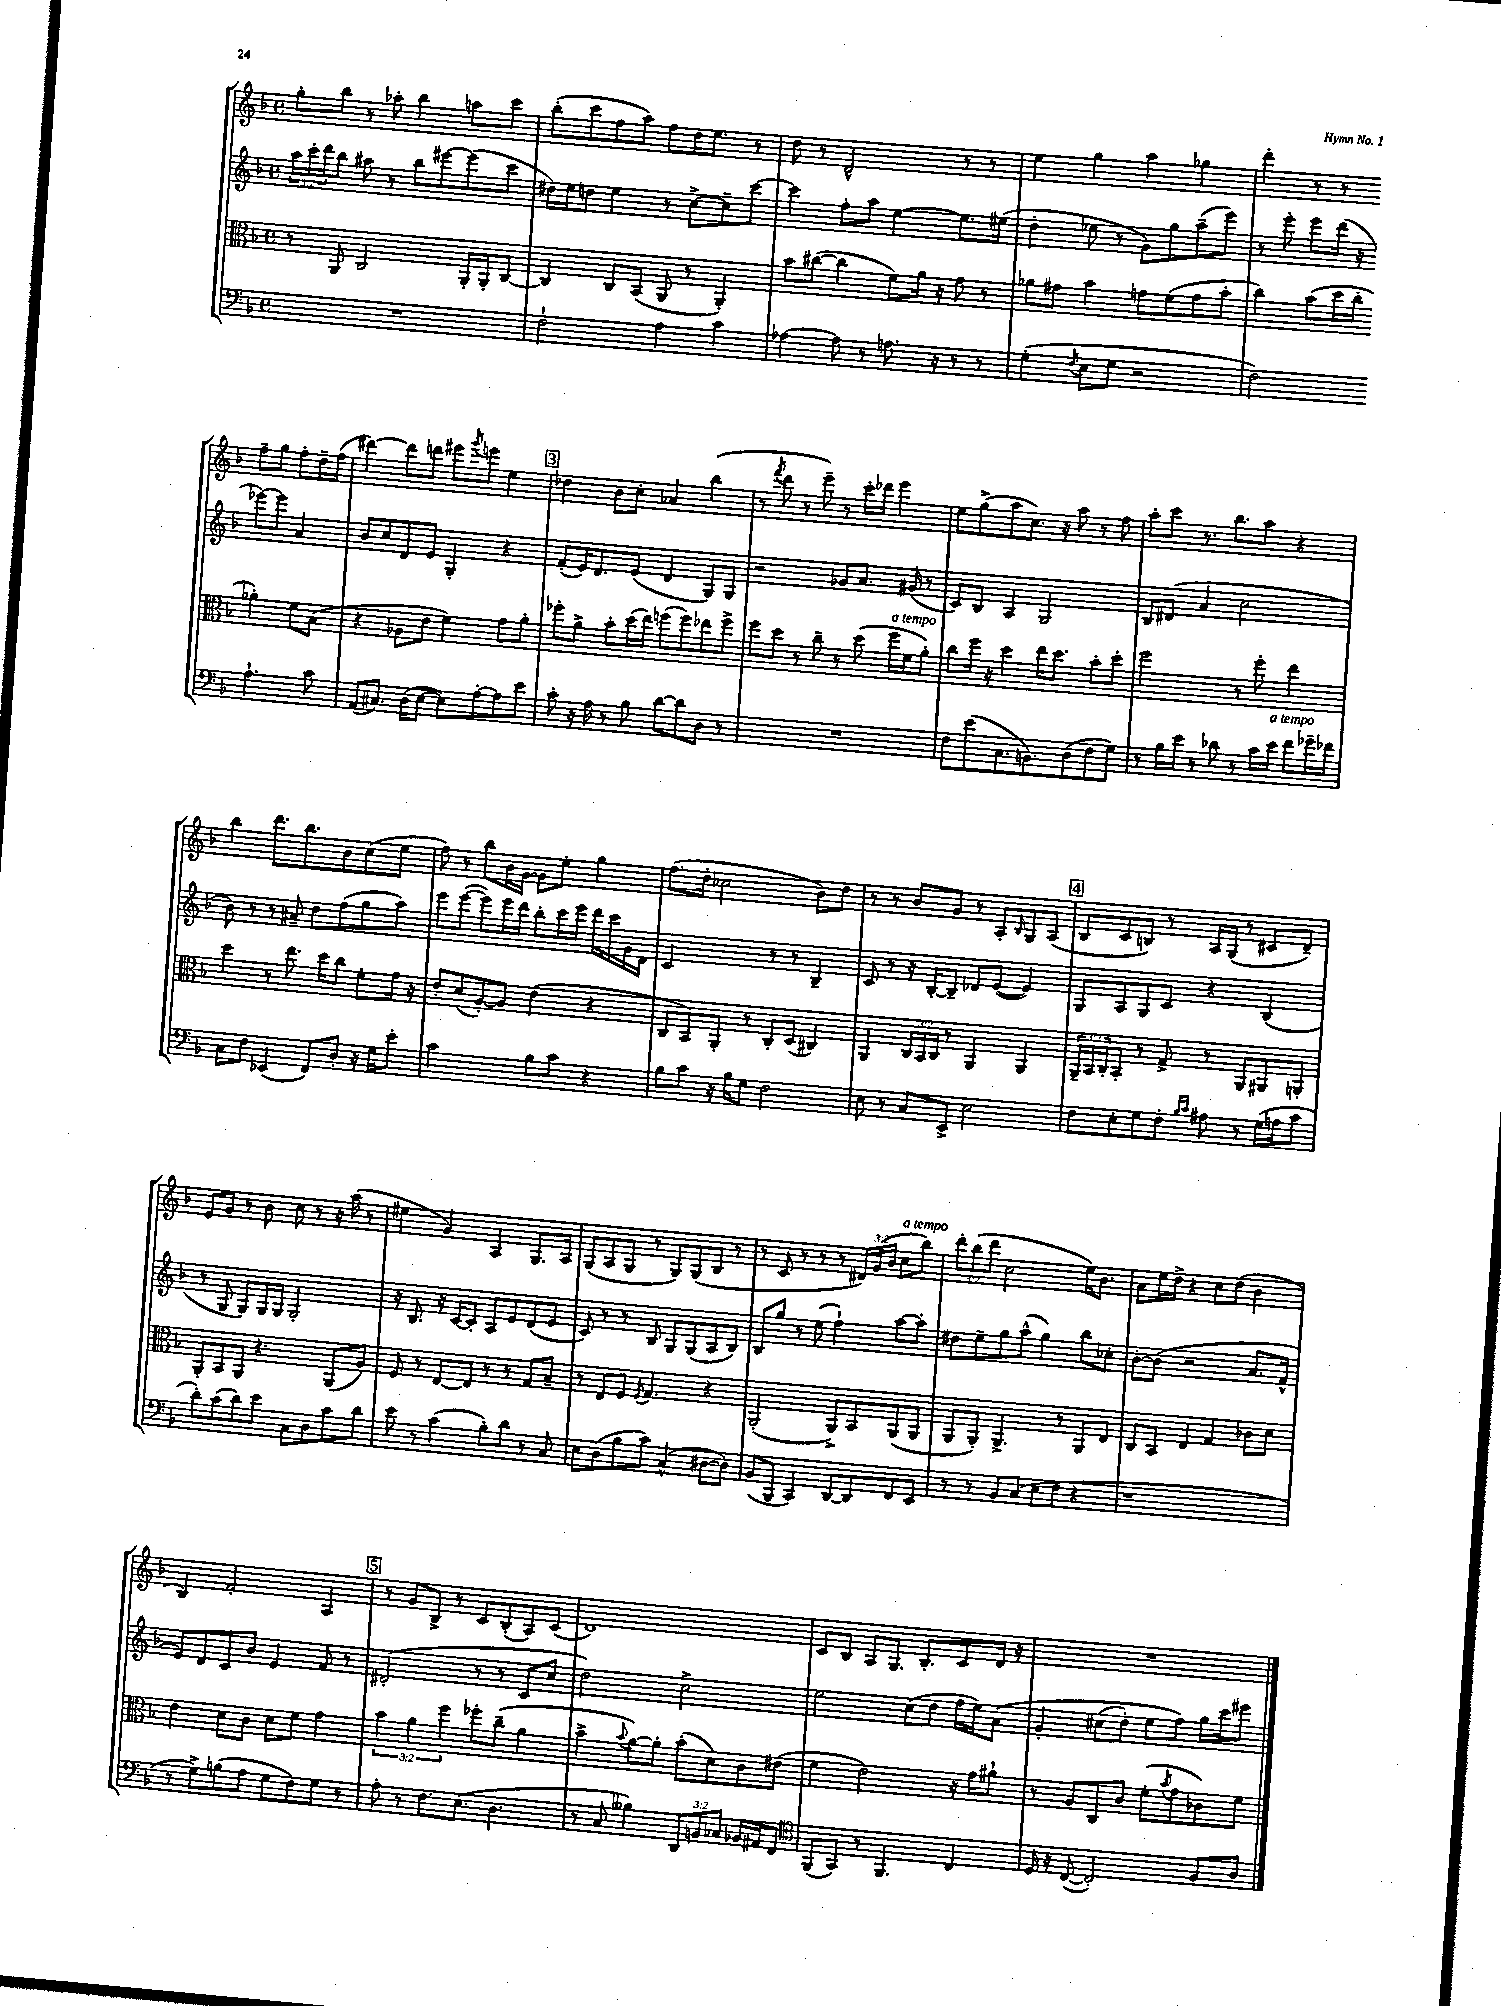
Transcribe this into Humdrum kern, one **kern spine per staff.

**kern	**kern	**kern	**kern
*part4	*part3	*part2	*part1
*staff4	*staff3	*staff2	*staff1
*clefF4	*clefC3	*clefG2	*clefG2
*k[b-]	*k[b-]	*k[b-]	*k[b-]
*M4/4	*M4/4	*M4/4	*M4/4
*met(c)	*met(c)	*met(c)	*met(c)
=96	=96	=96	=96
1r	8r	24aa\LL	8gg'\L
.	.	24ccc'\	.
.	.	24ddd\J	.
.	8AA/	8bb-\J	8bb-\J
.	2C/	8aa#X\	8r
.	.	8r	8aa-X'\
.	.	8bb-\L	4bb-\
.	.	[8eee#X\	.
.	16AA'/LL	(8eee#\]	8aan\L
.	16AA'/J	.	.
.	[8C/J	8ccc\J	8ccc\J
=97	=97	=97	=97
2F`\	4C/]	16dd#X\LL)	(8bb-'\L
.	.	16ee\J	.
.	.	8ddn\J	8ccc\
.	8C/L	4ee\	8ff\
.	(8BB-/J	.	8aa\J)
4A\	8AA/	8r	8ff\L
.	8r	[8cc^\L	16dd\K
.	.	.	8.ee\J
4c\	4AA'/)	8cc~\]	.
.	.	[8ccc\J	8r
=98	=98	=98	=98
[4A-X\	8b-\L	4ccc\]	8dd\
.	([8cc#X\J	.	8r
8A-\]	4cc#\]	8ff'\L	2d^^/
8r	.	8aa\J	.
8.An\	8f\L)	[4ee\	.
.	16a\Jk	.	.
16r	16r	.	.
8r	8g\	8.ee\L]	8r
8r	8r	.	8r
.	.	(16ee#X\Jk	.
=99	=99	=99	=99
(4G'\	8a-X\L	4dd'\	4ee\
.	8g#X\J	.	.
8qF/	.	.	.
8E\L	4b-\	8ee-X\	4gg\
8G\J	.	8r	.
2r	8gn\L	8g\L)	4aa\
.	(8f\	8gg\	.
.	8g\	(8aa~\	4gg-X\
.	8b-'\J	8eee\J)	.
=100	=100	=100	=100
2F\)	4cc\)	8r	4ddd'\
.	.	8eee'\	.
.	(8b-\L	8eee\L	8r
.	16dd\L	(16ddd\Jk	8r
.	16cc'\JJ	16r	.
4.A`\	4a-X'\)	[8eee-X\L)	8ff~\L
.	.	8eee-\J]	8gg\J
.	8f\L	4a/	8ff'\L
8c\	(8B-\J	.	16dd~\L
.	.	.	(16ff\JJ
!!LO:LB:g=z
=101	=101	=101	=101
(8AA/L	4r	8b-/L	[4ddd#X\)
8.C#X/J)	.	8cc/	.
.	8A-X\L	8d/	8ddd#\L]
(16D\KL	.	.	.
[8E\J	8e\J	8e/J	8dddn\J
8E\L])	4f\)	4G'/	8eee#X\L
.	.	.	8qggg/
[8A'\	.	.	8eeen\J
8A\]	8g\L	4r	4ee\
8e\J	8a'\J	.	.
!!LO:REH:place=s1:t=3
=102	=102	=102	=102
8c'\	8ff-X'\L	(8f'/L	4dd-X\
16r	8a^\J	16e/K)	.
16A\	.	8.d/	.
8r	8b-'\L	.	8b-\L
8B-\	(16dd\L	(8e/J	8cc'\J
.	16ee\JJ)	.	.
[8d\L	(8ffn\L	4d/	4a-X/
8d\]	8ff\)	.	.
8D\J	8ee-X\	8G/L)	(4bb-\
8r	8ff^\J	8G/J	.
=103	=103	=103	=103
1r	8ff\L	2r	8r
.	.	.	8qfff/
.	8dd\J	.	8ddd\
.	8r	.	8r
.	8cc~\	.	8eee~\)
.	8r	8g-X/L	8r
.	(8dd\	8.a/J	16ccc'\LL
.	.	.	16ddd-X\JJ
!	!LO:TX:a:i:t=a tempo	!	!
.	16ff\LL	.	4eee\
.	16f\J	(16g#X/	.
.	8a'\J)	8r	.
=104	=104	=104	=104
8F\L	8cc\L	8c/L)	8ee\L
(8e\	16ff\Jk	8B-/J	(8gg^\
.	16r	.	.
8.C\	4dd\	4A/	8aa\
.	.	.	8.cc\J)
8.BBn\)	.	.	.
.	16ee\KL	2G/	.
.	8.dd\J	.	16r
(8D\	.	.	8aa\
8F\	8b-'\L	.	8r
8G\J)	8dd'\J	.	8ff\
=105	=105	=105	=105
8r	2ff\	8B-/L	8aa'\L
16B-\LL	.	(8d#X/J	8ccc\J
16e\JJ	.	.	.
8r	.	4a/	8.r
8d-X\	.	.	.
.	.	.	8.bb-\L
8r	8r	2cc\	.
16c\LL	8ff'\	.	8aa\J
!LO:TX:a:i:t=a tempo	!	!	!
16e\JJ	.	.	.
8f\L	4ee\	.	4r
16g-X~\L	.	.	.
16f-X\JJ	.	.	.
!!LO:LB:g=z
=106	=106	=106	=106
8C\L	4dd\	8b-\)	4bb-\
8F\J	.	8r	.
(4EE-X/	8r	8r	8.ddd\L
.	8.ee\	8a#X~/	.
.	.	.	8.bb-\
8FF/L)	.	8dd\L	.
.	16dd\KL	.	.
8D'/J	8cc\J	(8ff\	8b-\
16r	8f'\L	8gg\	(8cc\
16G\KL	.	.	.
8e'\J	16g\Jk	8aa\J)	8ee\J
.	16r	.	.
=107	=107	=107	=107
2c\	8e'/L	8eee\L	8ff\)
.	(8d/	([8eee\J	8r
.	[8A'/)	8eee\L])	8bb-\L
.	8A/J]	16eee\L	16b-\L
.	.	16ddd\JJ	[16g\JJ
8B-\L	(4e\	8bb-'\L	8g\L]
8c\J	.	16ccc\L	8ee'\J
.	.	16eee\JJ	.
4r	4r	16ddd\LL	4gg\
.	.	16ccc\	.
.	.	16g\	.
.	.	16d\JJ	.
=108	=108	=108	=108
8B-\L	8C/L	2c/	(8.ff\L
8c\J	8BB-/)	.	.
.	.	.	16dd'\Jk
16r	8AA'/J	.	2cc-X\
16B-\KL	.	.	.
8G\J	8r	.	.
2F\	8C'/L	8r	.
.	(8D/J	8r	.
.	4C#X/)	4B-~/	8b-\L)
.	.	.	8dd\J
=109	=109	=109	=109
8E\	4AA/	8c/	8r
8r	.	8r	8r
8C/L	24C/LL	16r	8b-/L
.	24BB-/	.	.
.	.	[16B-'/KL	.
.	24C/JJ	.	.
8EE^/J	8r	8B-~/J]	8g/J
2E\	4AA/	8d-X/L	8r
.	.	([8e/J	8A'/L
.	.	.	16qqB-/
.	4AA/	4e/])	8G/
.	.	.	(8A/J
!!LO:REH:place=s1:t=4
=110	=110	=110	=110
8F\L	24AA~/LL	8G/L	8B-/L
.	24BB-/	.	.
.	24C'/J	.	.
8E'\	8BB-'/J	8A/	8c/
8G\	8r	8G/	8Bn/J)
8F'\J	8G^/	8c/J	8r
16qqB-/LL	.	.	.
16qqc/JJ	.	.	.
8A#X\	8r	4r	16A/LL
.	.	.	(16G/JJ
8r	8AA/L	.	8r
(16G\LL	8AA#X/	(4B-/	8c#X/L
16An\J	.	.	.
8c\J	8AAn'/J	.	8d~/J)
!!LO:LB:g=z
=111	=111	=111	=111
8d'\L)	8AA'/L	8r	8e/L
(8c\	8BB-/	8G/	8g/J
8d\)	8AA/J	8G/L)	8r
8e\J	4.r	16G/L	8b-\
.	.	16G/JJ	.
8C\L	.	2G'/	8cc\
8D\	.	.	8r
8c\	(8AA/L	.	16r
.	.	.	(16aa\
8d\J	8A/J)	.	8r
=112	=112	=112	=112
8e\	8F/	16r	4ee#X\
.	.	8.B-/	.
8r	8r	.	.
(4c\	[8E/L	16r	4g/)
.	.	[16c/KL	.
.	8E/J]	8c'/J]	.
8B-'\L)	8r	8A/L	4A/
8d\J	8r	8e/	.
8r	8G/L	(8d/	8.G/L
8C/	8B-~/J	8e/J	.
.	.	.	16A/Jk
=113	=113	=113	=113
8E\L	8r	8c/)	(8G/L
(8D\	8E/L	8r	8A/
8B-\	8F/J	8r	8G/J
.	8qF/	.	.
8c\J)	4.G/	8B-/	8r
(4C^^/	.	8G/L	8G/L)
.	.	(8G/	(8G/
[8D#X\L	4r	8A/	8B-/J
8D#\J])	.	8B-/J)	8r
=114	=114	=114	=114
(8BB-/L	(2AA'/	8B-/L	8r
8BBB-/J	.	8gg/J	8c/
4CC/)	.	8r	8r
.	.	(8ee\	8r
[8DD/L	8AA^/L)	4ff`\)	8r
8DD/]	8BB-/	.	24d#X/LL)
.	.	.	(24g/
.	.	.	24b-/JJ
!	!	!	!LO:TX:a:i:t=a tempo
8FF/	(8AA/	[8aa\L	8cc\L
8EE/J	8AA/J	8aa'\J]	8bb-\J)
=115	=115	=115	=115
8r	8AA/L	8dd#X\L	12ddd'\L
.	.	.	(12bb-\
8r	8AA'/J)	8ee~\	.
.	.	.	12ddd\J
8BB-/L	4.AA^/	8gg\	2cc\
(8C/J	.	(8aa^^\J	.
8E\L	.	4gg\)	.
8F\J	8r	.	.
4r	8AA/L	8bb-\L	16ee\KL)
.	.	.	8.b-\J
.	8E/J	8cc-X'\J	.
=116	=116	=116	=116
1r	8C/L	[8b-'\L	8a\L
.	8BB-/J	(8b-\J]	16ee\L
.	.	.	16dd^\JJ
.	4E/	2r	4r
.	4G/	.	8cc\L
.	.	.	(8dd\J
.	8c-X\L	8.a/L	4b-\
.	8d\J	.	.
.	.	16f^^/Jk	.
!!LO:LB:g=z
=117	=117	=117	=117
8r	4e\	8e/L)	4B-/)
8G^\L)	.	8d/	.
(8Bn\	8d\L	8c/	2f'/
8A\J	8c\J	8b-/J	.
8G\L	8d\L	4e/	.
8F\)	8f\J	.	.
8G\J	4g\	8f/	4A/
8r	.	8r	.
!!LO:REH:place=s1:t=5
=118	=118	=118	=118
8A'\	6b-\	(2d#X'/	8r
8r	.	.	8g/L
.	6a\	.	.
8.F\L	.	.	8B-^/J
.	6ff\	.	.
.	.	.	8r
(8.E\J	.	.	.
.	8ff-X'\L	8r	8c/L
4.D\	(8cc~\J	8r	(8B-'/
.	4a\	8c/L	8A/)
.	.	8cc/J	(8c/J
=119	=119	=119	=119
8r	4b-^\	2dd\)	1d)
8C/	.	.	.
.	8qqb-/	.	.
4B--X\)	[8a\L)	.	.
.	8a'\J]	.	.
12DD/L	(8b-'\L	2cc^\	.
12BBn/	.	.	.
.	8d\)	.	.
12C-X/J	.	.	.
16BB-X/LL	8c\	.	.
16AA#X/J	.	.	.
8FF/J	(8e#X\J	.	.
=120	=120	=120	=120
*clefC4	*	*	*
(8FF/L	4f\	2ee\	8c/L
8GG/J)	.	.	8B-/J
8r	2e\)	.	8A/L
4.FF/	.	.	8.G/J
.	.	(8cc\L	.
.	.	.	8.B-'/L
.	.	8dd\J	.
4C/	16r	16ff\LL	8c/
.	16g\KL	16ee\J)	.
.	8a#X`\J	(8a\J	16d/Jk
.	.	.	16r
=121	=121	=121	=121
16D/	8r	4g'/	1r
16r	.	.	.
([8C/	8A/L	.	.
2C'/])	8C/	(8cc#X\L	.
.	8c/J	8dd'\J)	.
.	(8f'\L	8ee\L	.
.	8qb-/	.	.
.	8g\	8ff\J)	.
8F/L	8c-X\)	16gg\LL	.
.	.	16ccc\J	.
8A/J	8f\J	8eee#X\J	.
==	==	==	==
*-	*-	*-	*-
